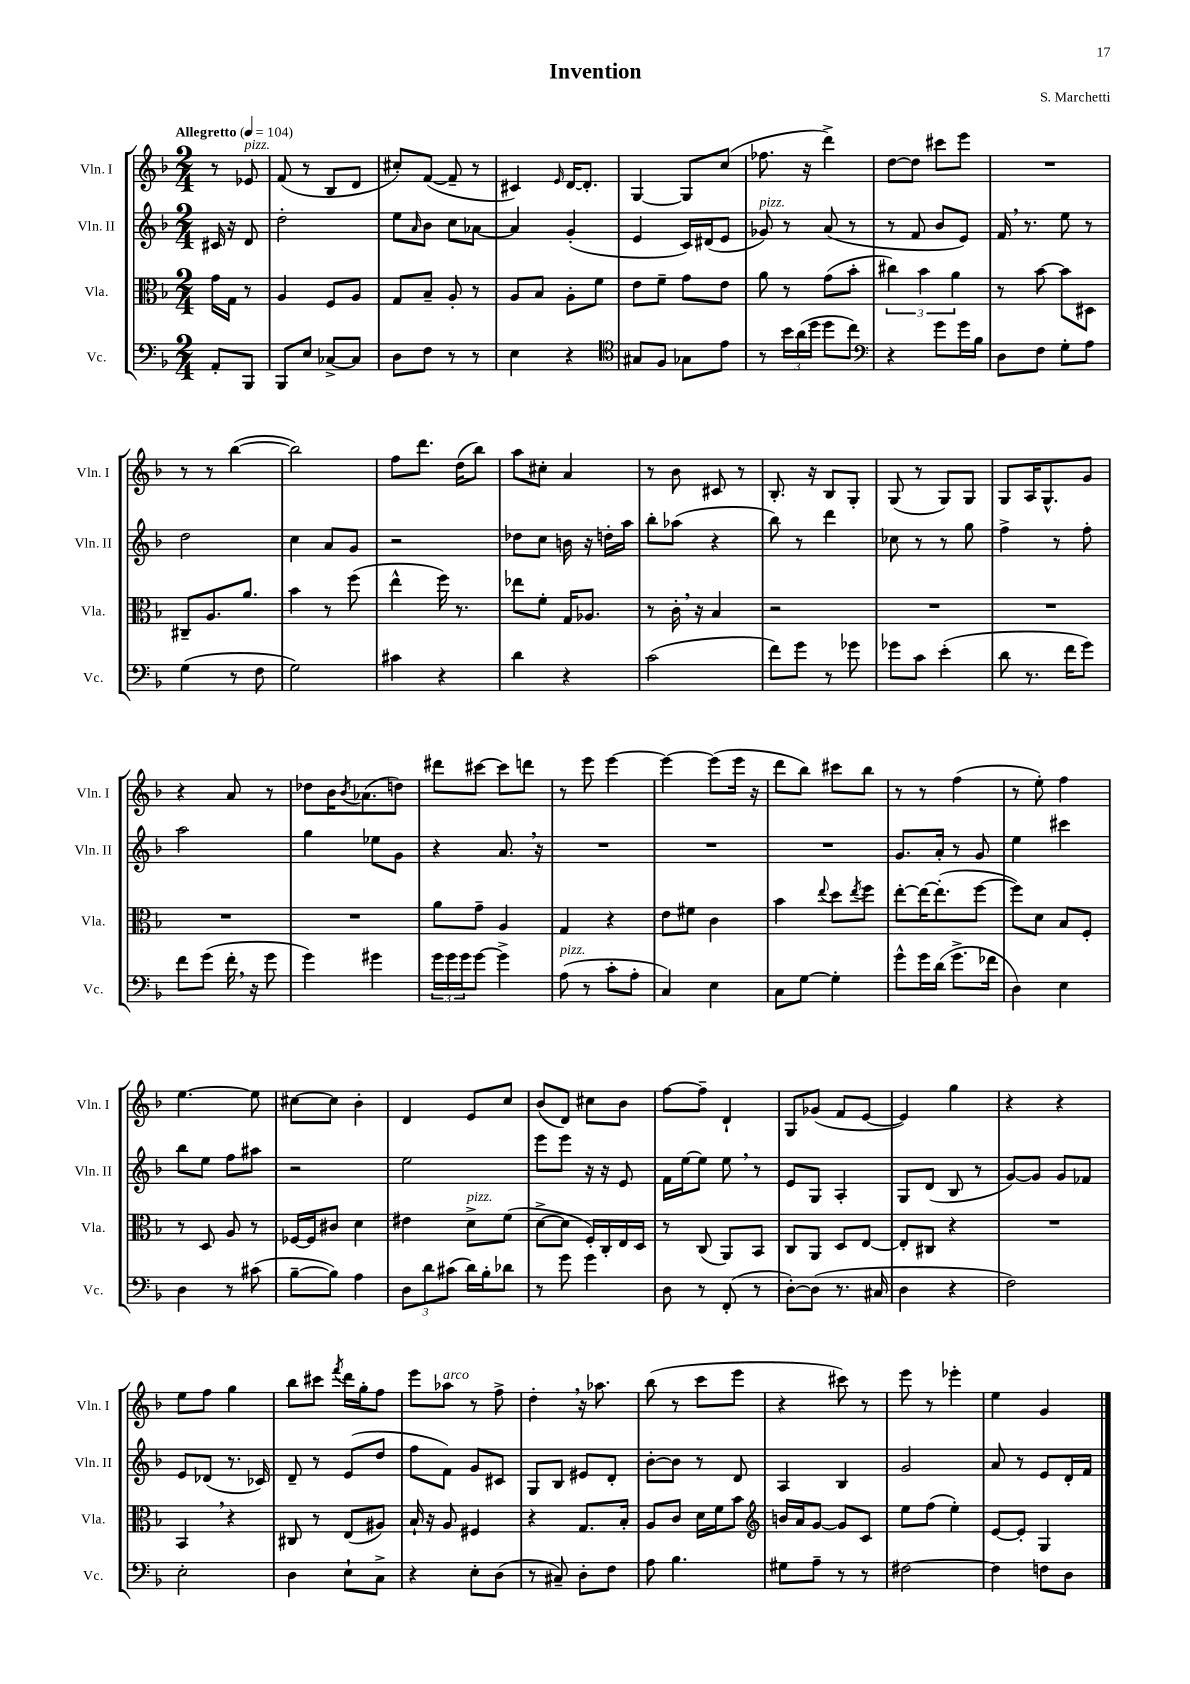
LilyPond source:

\header { title = "Invention" composer = "S. Marchetti" }
<<
\new StaffGroup <<
\new Staff = "s0" \with { instrumentName = "Vln. I" shortInstrumentName = "Vln. I" } {
    \clef treble \key f \major \numericTimeSignature \time 2/4 \partial 4 \tempo "Allegretto" 4 = 104
    r8 ees'8^\markup { \italic "pizz." } |
    f'8( r8 bes8 d'8 |
    cis''8-.) f'8~( f'8-- r8 |
    cis'4) \grace { e'16 } d'16~ d'8.-. |
    g4~ g8 c''8( |
    fes''8. r16 d'''4->) |
    d''8~ d''8 cis'''8 e'''8 |
    R2 |
    r8 r8 bes''4~( |
    bes''2) |
    f''8 d'''8. d''16( bes''8) |
    a''8 cis''8-. a'4 |
    r8 bes'8 cis'8 r8 |
    bes8.-. r16 bes8 g8-. |
    g8( r8 g8) g8 |
    g8 a16 g8.-^ g'8 |
    r4 a'8 r8 |
    des''8 bes'16 \acciaccatura { bes'8 } aes'8.( d''8) |
    dis'''8 cis'''8~ cis'''8 d'''8 |
    r8 e'''8 e'''4~ |
    e'''4~ e'''8( e'''16 r16 |
    d'''8 bes''8) cis'''8 bes''8 |
    r8 r8 f''4( |
    r8 e''8-.) f''4 |
    e''4.~ e''8 |
    cis''8~ cis''8 bes'4-. |
    d'4 e'8 c''8 |
    bes'8( d'8) cis''8 bes'8 |
    f''8~ f''8-- d'4-! |
    g8 ges'8( f'8 e'8~ |
    e'4) g''4 |
    r4 r4 |
    e''8 f''8 g''4 |
    bes''8 cis'''8 \acciaccatura { f'''8 } d'''16 g''16-. f''8 |
    e'''8 aes''8^\markup { \italic "arco" } r8 f''8-> |
    d''4-. \breathe r16 aes''8. |
    bes''8( r8 c'''8 e'''8 |
    r4 cis'''8) r8 |
    e'''8 r8 ees'''4-. |
    e''4 g'4 \bar "|." |
}
\new Staff = "s1" \with { instrumentName = "Vln. II" shortInstrumentName = "Vln. II" } {
    \clef treble \key f \major \numericTimeSignature \time 2/4 \partial 4
    cis'16 r16 d'8 |
    d''2-. |
    e''8 \grace { a'16 } bes'8 c''8 aes'8~ |
    aes'4 g'4-.( |
    e'4 c'16) dis'16( e'8 |
    ges'8^\markup { \italic "pizz." }) r8 a'8( r8 |
    r8 f'8 bes'8 e'8) |
    f'16 \breathe r8. e''8 r8 |
    d''2 |
    c''4 a'8 g'8 |
    r2 |
    des''8 c''8 b'16 r16 d''16-. a''16 |
    bes''8-. aes''8( r4 |
    bes''8) r8 d'''4 |
    ces''8 r8 r8 g''8 |
    f''4-> r8 f''8-. |
    a''2 |
    g''4 ees''8 g'8 |
    r4 a'8. \breathe r16 |
    R2 |
    R2 |
    R2 |
    g'8. a'16-. r8 g'8 |
    e''4 cis'''4 |
    bes''8 e''8 f''8 ais''8 |
    r2 |
    e''2 |
    e'''8 e'''8 r16 r16 e'8 |
    f'16 e''16~ e''8 e''8 \breathe r8 |
    e'8 g8 a4-. |
    g8 d'8( bes8 r8 |
    g'8~) g'8 g'8 fes'8 |
    e'8 des'8( r8. ces'16) |
    d'8-- r8 e'8( d''8 |
    f''8 f'8) g'8 cis'8 |
    g8 bes8 eis'8 d'8-. |
    bes'8~-. bes'8 r8 d'8 |
    a4 bes4 |
    g'2 |
    a'8 r8 e'8 d'16-. f'16 \bar "|." |
}
\new Staff = "s2" \with { instrumentName = "Vla." shortInstrumentName = "Vla." } {
    \clef alto \key f \major \numericTimeSignature \time 2/4 \partial 4
    g'16 g16 r8 |
    a4 f8 a8 |
    g8 bes8-- a8-. r8 |
    a8 bes8 a8-. f'8 |
    e'8 f'8-- g'8 e'8 |
    a'8 r8 g'8( bes'8-. |
    \tuplet 3/2 { cis''4) bes'4 a'4 } |
    r8 bes'8~ bes'8 dis8 |
    cis8-- a8. a'8. |
    bes'4 r8 f''8( |
    e''4-^ f''16) r8. |
    ees''8 f'8-. g16 aes8. |
    r8 c'16-. \breathe r16 bes4 |
    r2 |
    R2 |
    R2 |
    R2 |
    R2 |
    a'8 g'8-- a4 |
    g4 r4 |
    e'8 fis'8 c'4 |
    bes'4 \appoggiatura { e''8 } d''8 \acciaccatura { e''8 } f''8 |
    e''8~-. e''16~ e''8.-.( f''8~ |
    f''8) d'8 bes8 f8-. |
    r8 d8 a8 r8 |
    fes16~ fes16 cis'8 d'4 |
    eis'4 d'8->^\markup { \italic "pizz." } f'8( |
    d'8~-> d'8 f16-.) c16-. e16 d16 |
    r8 c8( a,8) bes,8 |
    c8 a,8 d8 e8~ |
    e8-. cis8 r4 |
    R2 |
    bes,4 \breathe r4 |
    cis8 r8 e8( ais8) |
    bes16-! r16 a8 fis4 |
    r4 g8. bes16-. |
    a8 c'8 d'16 f'16 bes'8 |
    \clef treble b'16 a'16 g'8~ g'8 c'8 |
    e''8 f''8( e''4-.) |
    e'8~ e'8-. g4 \bar "|." |
}
\new Staff = "s3" \with { instrumentName = "Vc." shortInstrumentName = "Vc." } {
    \clef bass \key f \major \numericTimeSignature \time 2/4 \partial 4
    a,8-. bes,,8 |
    bes,,8 e8 ces8~-> ces8 |
    d8 f8 r8 r8 |
    e4 r4 |
    \clef tenor gis8 f8 ges8 e'8 |
    r8 \tuplet 3/2 { bes'16 a'16( d''16 } d''8 c''8) |
    \clef bass r4 g'8 g'16 bes16 |
    d8 f8 g8-. a8 |
    g4( r8 f8 |
    g2) |
    cis'4 r4 |
    d'4 r4 |
    c'2( |
    f'8) g'8 r8 ges'8 |
    ges'8 c'8 e'4-.( |
    d'8 r8. f'16 g'8) |
    f'8 g'8( f'16-. \breathe r16 g'8 |
    g'4) gis'4 |
    \tuplet 3/2 { g'16 g'16 g'16 } g'8~ g'4-> |
    a8^\markup { \italic "pizz." }( r8 c'8-. a8-. |
    c4) e4 |
    c8 g8~ g4-. |
    g'8-^ g'16 d'16( g'8.-> fes'16 |
    d4) e4 |
    d4 r8 cis'8( |
    bes8~-- bes8) a4 |
    \tuplet 3/2 { d8 d'8 cis'8( } d'16) bes16-. des'8 |
    r8 g'8 g'4 |
    d8 r8 f,8-.( r8 |
    d8~-.) d8( r8. cis16 |
    d4 r4 |
    f2) |
    e2-. |
    d4 e8-! c8-> |
    r4 e8-. d8( |
    r8 cis8--) d8-. f8 |
    a8 bes4. |
    gis8 a8-- r8 r8 |
    fis2~ |
    fis4 f8 d8 \bar "|." |
}
>>
>>
\layout { \context { \Score \remove "Bar_number_engraver" } }
